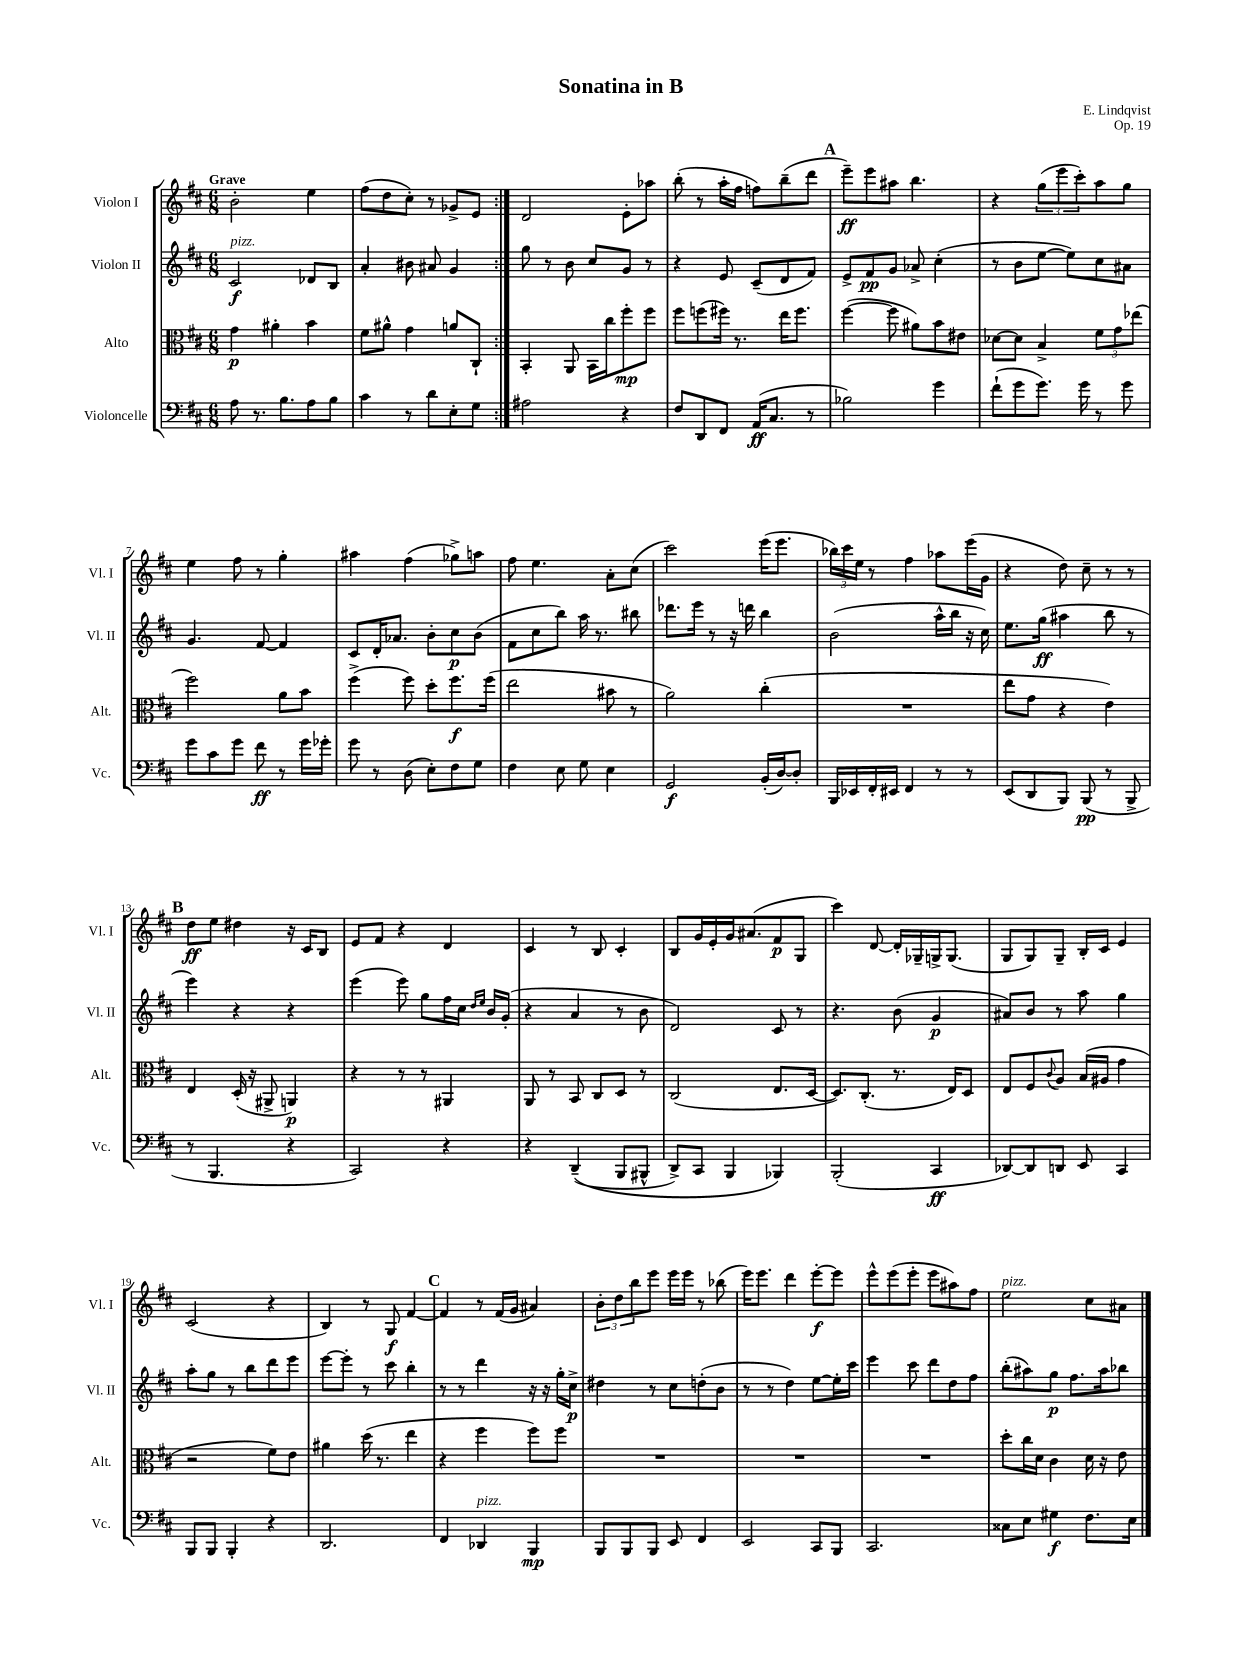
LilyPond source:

\header { title = "Sonatina in B" composer = "E. Lindqvist" opus = "Op. 19" }
<<
\new StaffGroup <<
\new Staff = "s0" \with { instrumentName = "Violon I" shortInstrumentName = "Vl. I" } {
    \clef treble \key d \major \numericTimeSignature \time 6/8 \tempo "Grave"
    \repeat volta 2 { b'2-. e''4 |
    fis''8( d''8 cis''8-.) r8 ges'8-> e'8 | }
    d'2 e'8-. aes''8 |
    b''8-.( r8 a''16-. fis''16 f''8) b''8--( d'''8 |
    \mark \markup { \bold "A" } e'''8--\ff) e'''8 ais''8 b''4. |
    r4 \tuplet 3/2 { g''8( e'''8 cis'''8-.) } a''8 g''8 |
    e''4 fis''8 r8 g''4-. |
    ais''4 fis''4( ges''8->) a''8 |
    fis''8 e''4. a'8-. cis''8( |
    cis'''2) e'''16( e'''8. |
    \tuplet 3/2 { bes''16) cis'''16 e''16 } r8 fis''4 aes''8 e'''16( g'16 |
    r4 d''8) cis''8-- r8 r8 |
    \mark \markup { \bold "B" } d''8\ff e''8 dis''4 r16 cis'16 b8 |
    e'8 fis'8 r4 d'4 |
    cis'4 r8 b8 cis'4-. |
    b8 g'16 e'16-. g'16 ais'8.( fis'8\p g8 |
    cis'''4) d'8~ d'16-. ges16-- g16-> g8.( |
    g8 g8) g8-- b16-. cis'16 e'4 |
    cis'2( r4 |
    b4) r8 g8\f fis'4~ |
    \mark \markup { \bold "C" } fis'4 r8 fis'16( g'16 ais'4) |
    \tuplet 3/2 { b'8-. d''8 b''8 } e'''8 e'''16 e'''16 r8 bes''8( |
    e'''16) e'''8. d'''4 e'''8~-.\f e'''8 |
    e'''8-^ e'''8( e'''8-. e'''8 ais''8) fis''8 |
    e''2^\markup { \italic "pizz." } cis''8 ais'8 \bar "|." |
}
\new Staff = "s1" \with { instrumentName = "Violon II" shortInstrumentName = "Vl. II" } {
    \clef treble \key d \major \numericTimeSignature \time 6/8
    \repeat volta 2 { cis'2\f^\markup { \italic "pizz." } des'8 b8 |
    a'4-. bis'8 ais'8 g'4 | }
    g''8 r8 b'8 cis''8 g'8 r8 |
    r4 e'8 cis'8--( d'8 fis'8) |
    \mark \markup { \bold "A" } e'8-> fis'8\pp g'8 aes'8-> cis''4-.( |
    r8 b'8 e''8~ e''8) cis''8 ais'8 |
    g'4. fis'8~ fis'4 |
    cis'8 d'16-. aes'8. b'8-. cis''8\p b'8( |
    fis'8 cis''8 b''8) a''16 r8. bis''8 |
    des'''8. e'''16 r8 r16 d'''16 b''4 |
    b'2( a''16-^ b''16 r16 cis''16) |
    e''8. g''16\ff( ais''4 b''8 r8 |
    \mark \markup { \bold "B" } e'''4) r4 r4 |
    e'''4( e'''8) g''8 fis''16 cis''16 \grace { d''16 e''16 } b'16 g'16-.( |
    r4 a'4 r8 b'8 |
    d'2) cis'8 r8 |
    r4. b'8( g'4\p |
    ais'8) b'8 r8 a''8 g''4 |
    a''8-. g''8 r8 b''8 d'''8 e'''8 |
    e'''8~ e'''8-. r8 cis'''8 b''4-. |
    \mark \markup { \bold "C" } r8 r8 d'''4 r16 r16 g''16-. cis''16->\p |
    dis''4 r8 cis''8 d''8-.( b'8 |
    r8 r8 d''4) e''8~ e''16-. cis'''16 |
    e'''4 cis'''8 d'''8 d''8 fis''8 |
    b''8-.( ais''8) g''8\p fis''8. ais''16 bes''8 \bar "|." |
}
\new Staff = "s2" \with { instrumentName = "Alto" shortInstrumentName = "Alt." } {
    \clef alto \key d \major \numericTimeSignature \time 6/8
    \repeat volta 2 { g'4\p ais'4-. b'4 |
    fis'8 ais'8-^ g'4 a'8 cis8-! | }
    b,4-. a,8 b,16 cis''16 fis''8-.\mp fis''8 |
    fis''8 f''8( fis''16) r8. e''16 fis''8. |
    \mark \markup { \bold "A" } fis''4~( fis''8 ais'8) b'8 eis'8 |
    des'8~ des'8 b4-> \tuplet 3/2 { fis'8 g'8 ees''8( } |
    fis''2) a'8 b'8 |
    fis''4->( fis''8) d''8-. fis''8.\f fis''16( |
    e''2 bis'8 r8 |
    a'2) cis''4-.( |
    R2. |
    e''8 g'8 r4 e'4) |
    \mark \markup { \bold "B" } e4 d16-.( r16 ais,8-> a,4\p) |
    r4 r8 r8 ais,4 |
    a,8 r8 b,8 cis8 d8 r8 |
    cis2( e8. d16~ |
    d8.) cis8.-.( r8. e16) d8 |
    e8 fis8 \appoggiatura { cis'8 } a8 b16( ais16 g'4 |
    r2 fis'8) e'8 |
    ais'4 d''16( r8. e''4 |
    \mark \markup { \bold "C" } r4 fis''4 fis''8) fis''8 |
    R2. |
    R2. |
    R2. |
    d''8-. cis''16 d'16 cis'4 d'16 r16 e'8 \bar "|." |
}
\new Staff = "s3" \with { instrumentName = "Violoncelle" shortInstrumentName = "Vc." } {
    \clef bass \key d \major \numericTimeSignature \time 6/8
    \repeat volta 2 { a8 r8. b8. a8 b8 |
    cis'4 r8 d'8 e8-. g8 | }
    ais2 r4 |
    fis8 d,8 fis,8 a,16\ff( cis8. r8 |
    \mark \markup { \bold "A" } bes2) g'4 |
    fis'8-!( g'8 g'8.) g'16 r8 g'8 |
    g'8 cis'8 g'8 fis'8\ff r8 g'16 ges'16-. |
    g'8 r8 d8( e8-.) fis8 g8 |
    fis4 e8 g8 e4 |
    g,2\f b,16-.( d16~) d8-. |
    b,,16 ees,16 fis,16-. eis,16 fis,4 r8 r8 |
    e,8( d,8 b,,8) b,,8\pp( r8 b,,8-> |
    \mark \markup { \bold "B" } r8 b,,4. r4 |
    cis,2) r4 |
    r4 d,4--(\( b,,8 bis,,8-^ |
    d,8->) cis,8 b,,4 bes,,4\) |
    b,,2-.( cis,4\ff |
    des,8~) des,8 d,8 e,8 cis,4 |
    b,,8 b,,8 b,,4-. r4 |
    d,2. |
    \mark \markup { \bold "C" } fis,4 des,4^\markup { \italic "pizz." } b,,4\mp |
    b,,8 b,,8 b,,8 e,8 fis,4 |
    e,2 cis,8 b,,8 |
    cis,2. |
    cisis8 e8 gis4\f fis8. e16 \bar "|." |
}
>>
>>
